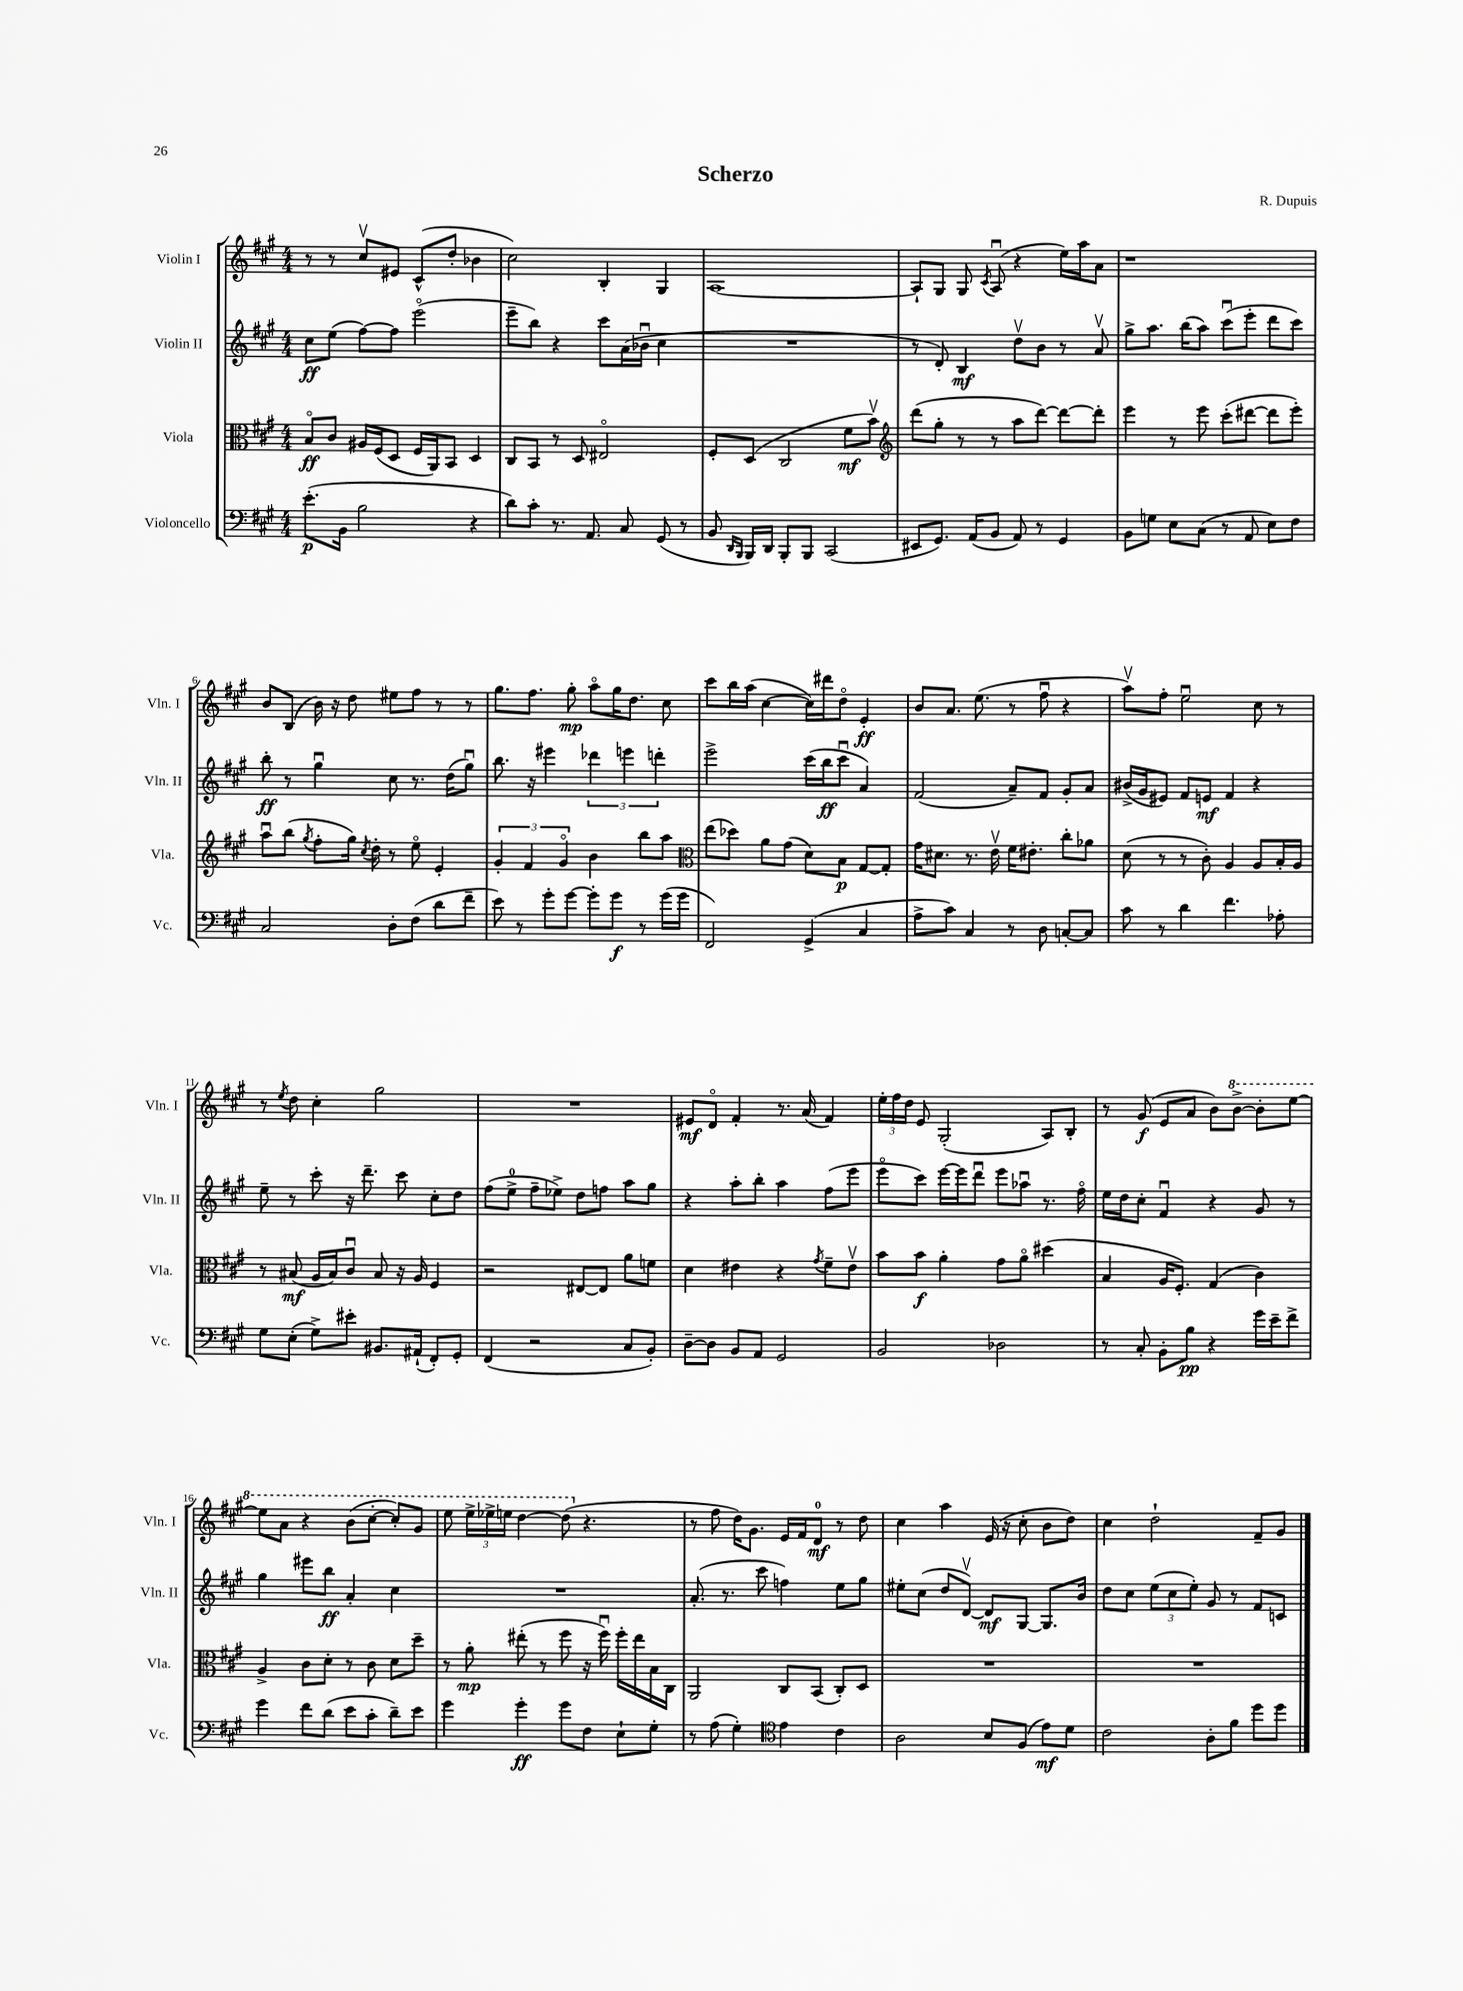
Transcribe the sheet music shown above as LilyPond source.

\header { title = "Scherzo" composer = "R. Dupuis" }
<<
\new StaffGroup <<
\new Staff = "s0" \with { instrumentName = "Violin I" shortInstrumentName = "Vln. I" } {
    \clef treble \key a \major \numericTimeSignature \time 4/4
    \autoBeamOff r8 r8 cis''8[\upbow eis'8] cis'8[-^( d''8]-. bes'4 |
    cis''2) b4-. gis4 |
    a1~ |
    a8[-! gis8] gis8 \acciaccatura { cis'8 } a8\downbow( r4 e''16[) a''16 a'8] |
    r1 |
    b'8[ b8]( b'16) r16 d''8 eis''8[ fis''8] r8 r8 |
    gis''8.[ fis''8.] gis''8-.\mp a''8[\flageolet gis''16 d''8.] cis''8 |
    cis'''8[ b''16 a''16]( cis''4~ cis''16[) dis'''16 d''8]\flageolet e'4-.\ff |
    b'8[ a'8.] e''8.( r8 fis''8\downbow r4 |
    a''8[\upbow) fis''8]-. e''2\downbow cis''8 r8 |
    r8 \acciaccatura { e''8 } d''8 cis''4-. gis''2 |
    R1 |
    eis'8[\mf d'8]\flageolet fis'4-. r8. a'16( fis'4) |
    \tuplet 3/2 { e''16[-. fis''16 d''16] } e'8 gis2-.( a8[) b8]-. |
    r8 gis'8\f( e'8[ a'8] b'8[) \ottava #1 b''8]~-> b''8[-. e'''8]~ |
    e'''8[ a''8] r4 b''8[( cis'''8]~-. cis'''8[-.) gis''8] |
    e'''8 \tuplet 3/2 { e'''16[-> ees'''16-> e'''16] } d'''4~ d'''8( \ottava #0 r4. |
    r8 fis''8 d''16[) gis'8.] e'16[ fis'16 d'8]-0\mf r8 d''8 |
    cis''4 a''4 e'16( r16 cis''8-. b'8[ d''8]) |
    cis''4 d''2-! fis'8[-- gis'8] \bar "|." |
}
\new Staff = "s1" \with { instrumentName = "Violin II" shortInstrumentName = "Vln. II" } {
    \clef treble \key a \major \numericTimeSignature \time 4/4
    \autoBeamOff cis''8[\ff e''8]( fis''8[~) fis''8] e'''2\flageolet( |
    e'''8[-- b''8]) r4 cis'''8[ a'16( bes'16]\downbow cis''4 |
    R1 |
    r8 d'8-.) b4\mf d''8[\upbow b'8] r8 a'8\upbow |
    gis''8[-> a''8.] b''16[( a''8]) cis'''8[\downbow( e'''8]-. d'''8[ cis'''8]) |
    b''8-.\ff r8 gis''4\downbow cis''8 r8. d''16[( gis''8]\downbow) |
    b''8. r16 eis'''4 \tuplet 3/2 { des'''4 e'''4 d'''4-. } |
    e'''2-> cis'''16[( b''16\ff cis'''8]\downbow a'4) |
    fis'2( a'8[--) fis'8] gis'8[-. a'8] |
    bis'16[->( gis'16 eis'8]) fis'8[ e'8]\mf fis'4 r4 |
    e''8-- r8 cis'''8-. r16 d'''8.-- cis'''8 cis''8[-. d''8] |
    fis''8[( e''8]-0-> fis''8[-- ees''8]->) d''8[ f''8] a''8[ gis''8] |
    r4 a''8[-. b''8]-. a''4 fis''8[( e'''8] |
    e'''8[\flageolet cis'''8]) e'''16[~ e'''16 d'''8]\downbow e'''8[ aes''8]\downbow r8. fis''16\flageolet |
    e''16[ d''16 cis''8]-. fis'4\downbow r4 gis'8 r8 |
    gis''4 eis'''8[ b''8]\ff a'4-. cis''4 |
    R1 |
    a'8.-.( r8. cis'''8 f''4) e''8[ gis''8] |
    eis''8[-. cis''8]( d''8[ d'8]~\upbow) d'8[\mf gis8]~ gis8.[ b'16] |
    d''8[ cis''8] \tuplet 3/2 { e''8[( cis''8 e''8]-.) } gis'8 r8 fis'8[ c'8] \bar "|." |
}
\new Staff = "s2" \with { instrumentName = "Viola" shortInstrumentName = "Vla." } {
    \clef alto \key a \major \numericTimeSignature \time 4/4
    \autoBeamOff b8[\flageolet\ff cis'8] ais16[ fis16( d8] fis16[ a,16) b,8] d4 |
    cis8[ b,8] r8 d8 eis2\flageolet |
    fis8[-. d8]( cis2 fis'8[\mf b'8]\upbow) |
    \clef treble d'''8[( gis''8]-. r8 r8 a''8[ d'''8]~) d'''8[~ d'''8]-. |
    e'''4 r8 e'''8 cis'''8[-.( dis'''8]~ dis'''8[ e'''8]-.) |
    a''8[\downbow b''8]( \acciaccatura { gis''8 } fis''8[-. gis''16]) \acciaccatura { cis''8 } d''16-. r8 e''8\flageolet e'4-. |
    \tuplet 3/2 { gis'4-. fis'4 gis'4\flageolet } b'4 b''8[ a''8] |
    \clef alto e''8[( des''8]) a'8[ gis'8]( d'8[) b8]\p gis8[~ gis8]-. |
    gis'16[ dis'8.] r8. e'16\upbow fis'16[ eis'8.]-. cis''8[-. aes'8] |
    d'8( r8 r8 cis'8-.) a4 a8[ b16-. a16] |
    r8 bis8\mf( a16[ bis16) cis'8]\downbow bis8 r16 a16 fis4 |
    r2 eis8[~ eis8] a'8[ f'8] |
    d'4 eis'4 r4 \acciaccatura { gis'8 } fis'8[-- eis'8]\upbow |
    b'8[ b'8]\f a'4-. gis'8[ a'8]\flageolet dis''4( |
    b4 a16[ fis8.]-.) gis4( cis'4) |
    a4-> cis'8[ d'8]-. r8 cis'8 d'8[ d''8]-- |
    r8 a'8-.\mp eis''8-.( r8 fis''8 r16 fis''16\downbow) fis''16[-. eis''16 b16 cis16] |
    a,2 cis8[ b,8]( cis8[-.) d8] |
    R1 |
    R1 \bar "|." |
}
\new Staff = "s3" \with { instrumentName = "Violoncello" shortInstrumentName = "Vc." } {
    \clef bass \key a \major \numericTimeSignature \time 4/4
    \autoBeamOff e'8.[-.\p( b,16] b2 r4 |
    d'8[) cis'8]-. r8. a,8. cis8 gis,8( r8 |
    b,8 \grace { d,16[ b,,16] } b,,16[) d,16] b,,8[-. b,,8] cis,2( |
    eis,8[ gis,8.]) a,16[( b,8] a,8) r8 gis,4 |
    b,8[ g8] e8[ cis8]( r8 a,8 e8[) fis8] |
    cis2 d8[-. fis8]( d'8[ fis'8]-- |
    e'8) r8 gis'8[-. gis'8]~ gis'8[-. gis'8]\f r8 gis'16[( gis'16] |
    fis,2) gis,4->( cis4 |
    a8[-> cis'8]) cis4 r8 d8 c8[~-. c8] |
    cis'8 r8 d'4 fis'4. aes8-. |
    gis8[ e8]-.( gis8[->) eis'8]-. bis,8.[ ais,16]-!( fis,8[-.) gis,8]-. |
    fis,4( r2 cis8[ b,8]-.) |
    d8[~-- d8] b,8[ a,8] gis,2 |
    b,2 des2 |
    r8 cis8-. b,8[-. b8]\pp r4 gis'16[ e'16-- fis'8]-> |
    gis'4 fis'8[ d'8]( e'8[ cis'8]-. d'8[--) e'8] |
    gis'4 gis'4-.\ff gis'8[ fis8] e8[-! gis8]-. |
    r8 a8( gis4-.) \clef tenor e'4 cis'4 |
    a2 b8[ fis8]( e'8[\mf) d'8] |
    cis'2 a8[-. fis'8] d''8[ d''8] \bar "|." |
}
>>
>>
